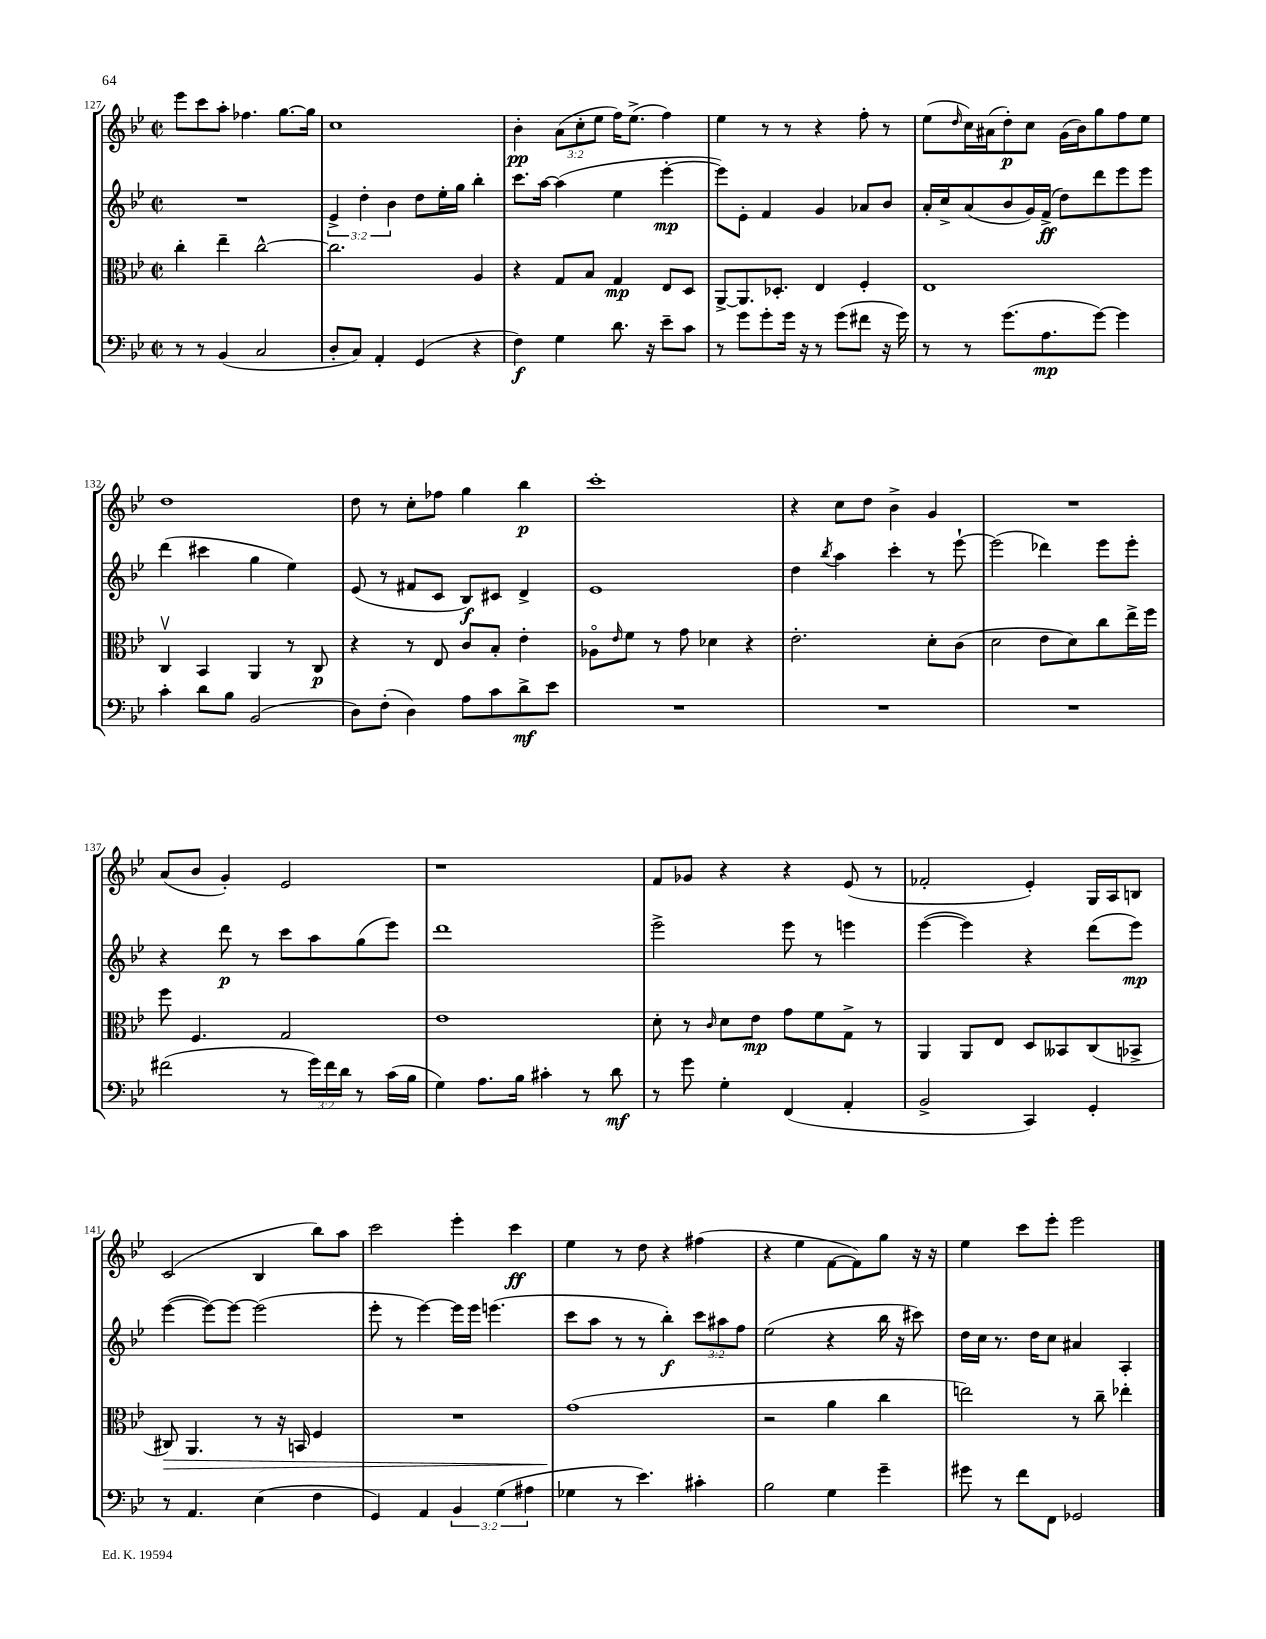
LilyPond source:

<<
\new StaffGroup <<
\new Staff = "s0" {
    \clef treble \key bes \major \defaultTimeSignature \time 2/2 \override Staff.TupletNumber.text = #tuplet-number::calc-fraction-text
    ees'''8 c'''8 a''8-. fes''4. g''8.~ g''16 |
    c''1 |
    bes'4-.\pp \tuplet 3/2 { a'8( c''8-. ees''8 } f''16) ees''8.->( f''4) |
    ees''4 r8 r8 r4 f''8-. r8 |
    ees''8( \grace { d''16 } c''16) ais'16( d''8-.\p) c''8 g'16( bes'16) g''8 f''8 ees''8 |
    d''1 |
    d''8 r8 c''8-. fes''8 g''4 bes''4\p |
    c'''1-. |
    r4 c''8 d''8 bes'4-> g'4 |
    R1 |
    a'8( bes'8 g'4-.) ees'2 |
    r1 |
    f'8 ges'8 r4 r4 ees'8( r8 |
    fes'2-. ees'4-.) g16 a16 b8 |
    c'2( bes4 bes''8) a''8 |
    c'''2 ees'''4-. c'''4\ff |
    ees''4 r8 d''8 r4 fis''4( |
    r4 ees''4 f'8~ f'8) g''8 r16 r16 |
    ees''4 c'''8 ees'''8-. ees'''2 \bar "|." |
}
\new Staff = "s1" {
    \clef treble \key bes \major \defaultTimeSignature \time 2/2 \override Staff.TupletNumber.text = #tuplet-number::calc-fraction-text
    R1 |
    \tuplet 3/2 { ees'4-> d''4-. bes'4 } d''8 ees''16-. g''16 bes''4-. |
    c'''8. a''16~ a''4( ees''4 ees'''4~-.\mp |
    ees'''8) ees'8-. f'4 g'4 aes'8 bes'8 |
    a'16-. c''16-> a'8( bes'8 g'16) f'16->\ff( d''8) d'''8 ees'''8 ees'''8 |
    d'''4( cis'''4 g''4 ees''4) |
    ees'8( r8 fis'8 c'8 bes8\f) cis'8 d'4-> |
    ees'1 |
    d''4 \acciaccatura { bes''8 } a''4 c'''4-. r8 ees'''8~-! |
    ees'''2( des'''4) ees'''8 ees'''8-. |
    r4 d'''8\p r8 c'''8 a''8 g''8( ees'''8) |
    d'''1 |
    ees'''2-> ees'''8 r8 e'''4 |
    ees'''4~( ees'''4) r4 d'''8( ees'''8\mp) |
    ees'''4~( ees'''8~) ees'''8~ ees'''2( |
    ees'''8-. r8 ees'''4~) ees'''16 ees'''16 e'''4.( |
    c'''8 a''8 r8 r8 bes''4-.\f) \tuplet 3/2 { c'''8 ais''8 f''8 } |
    ees''2( r4 bes''16 r16 cis'''8) |
    d''16 c''16 r8. d''16 c''8 ais'4 a4-. \bar "|." |
}
\new Staff = "s2" {
    \clef alto \key bes \major \defaultTimeSignature \time 2/2
    c''4-. ees''4-- c''2~-^ |
    c''2. a4 |
    r4 g8 bes8 g4\mp ees8 d8 |
    a,8~-> a,8. des8.-. ees4 f4-. |
    ees1 |
    c4\upbow bes,4 a,4 r8 c8\p |
    r4 r8 ees8 c'8 bes8-. ees'4-. |
    aes8\flageolet \grace { ees'16 } f'8 r8 g'8 des'4 r4 |
    ees'2.-. d'8-. c'8( |
    d'2 ees'8 d'8) c''8 ees''16-> f''16 |
    f''8 f4. g2 |
    ees'1 |
    d'8-. r8 \grace { c'16 } d'8 ees'8\mp g'8 f'8 g8-> r8 |
    a,4 a,8 ees8 d8 beses,8 c8( bes,8-> |
    cis8\>) a,4. r8 r16 b,16 f4 |
    R1 |
    g'1\!( |
    r2 a'4 c''4 |
    e''2) r8 c''8-- ees''4-. \bar "|." |
}
\new Staff = "s3" {
    \clef bass \key bes \major \defaultTimeSignature \time 2/2 \override Staff.TupletNumber.text = #tuplet-number::calc-fraction-text
    r8 r8 bes,4( c2 |
    d8-. c8) a,4-. g,4( r4 |
    f4\f) g4 d'8. r16 ees'8-- c'8 |
    r8 g'8 g'8-. g'16 r16 r8 g'8( fis'8 r16 g'16) |
    r8 r8 g'8.( a8.\mp g'8~) g'4 |
    c'4-. d'8 bes8 bes,2( |
    d8) f8-.( d4) a8 c'8 d'8->\mf ees'8 |
    R1 |
    R1 |
    R1 |
    fis'2( r8 \tuplet 3/2 { g'16) fis'16 d'16 } r8 c'16( bes16 |
    g4) a8. bes16 cis'4-. r8 d'8\mf |
    r8 g'8 g4-. f,4( a,4-. |
    bes,2-> c,4) g,4-. |
    r8 a,4. ees4( f4 |
    g,4) a,4 \tuplet 3/2 { bes,4 g4( ais4 } |
    ges4 r8 ees'4.) cis'4-. |
    bes2 g4 g'4-- |
    gis'8 r8 f'8 f,8 ges,2 \bar "|." |
}
>>
>>
\layout { \context { \Score currentBarNumber = #127 } }
